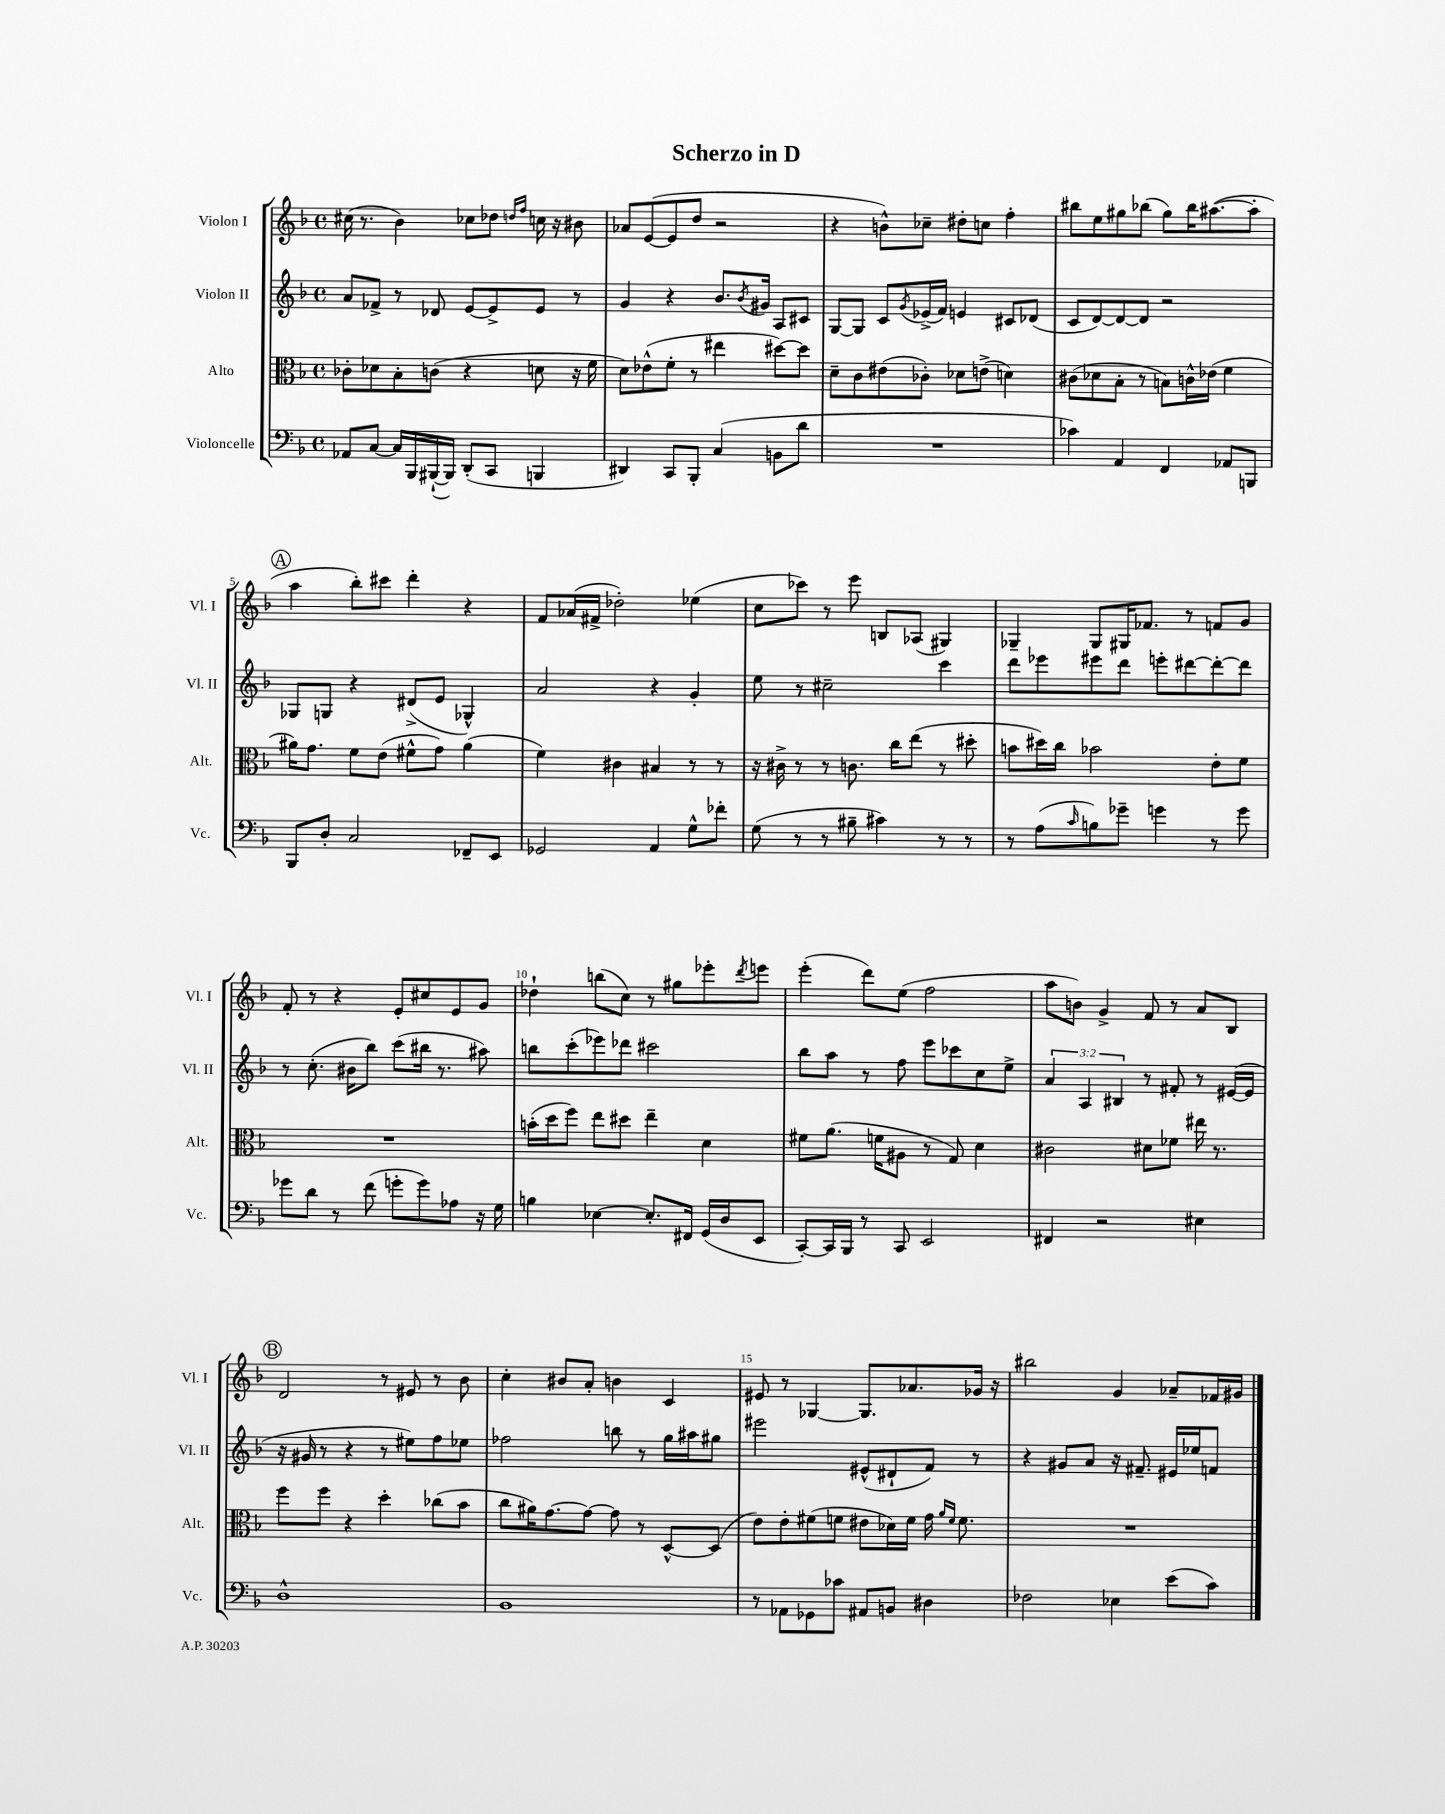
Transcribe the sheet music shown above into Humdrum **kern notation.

**kern	**kern	**kern	**kern
*part4	*part3	*part2	*part1
*staff4	*staff3	*staff2	*staff1
*I"Violoncelle	*I"Alto	*I"Violon II	*I"Violon I
*I'Vc.	*I'Alt.	*I'Vl. II	*I'Vl. I
*clefF4	*clefC3	*clefG2	*clefG2
*k[b-]	*k[b-]	*k[b-]	*k[b-]
*M4/4	*M4/4	*M4/4	*M4/4
*met(c)	*met(c)	*met(c)	*met(c)
=1	=1	=1	=1
8AA-X/L	8c-X'\L	8a/L	(16cc#X\
.	.	.	8.r
[8C/J	8d-X\	8f-X^/J	.
16C/LL]	8B-'\	8r	4b-\)
16BBB-/	.	.	.
([16BBB#X`/	(8cn\J	8d-X/	.
16BBB#/JJ])	.	.	.
(8DD'/L	4r	[8e/L	8cc-X\L
8CC/J	.	8e^/]	8dd-X\J
.	.	.	16qqddn/LL
.	.	.	16qqff/JJ
4BBBn/	8dn\	8e/J	16ccn\
.	.	.	16r
.	16r	8r	8b#X\
.	16f\	.	.
=2	=2	=2	=2
4DD#X/)	8d\L)	4g/	8a-X/L
.	(8e-X^^\	.	([8e/
8CC/L	8f'\J	4r	8e/]
8BBB-'/J	8r	.	8dd/J
(4C/	4ee#X\	8.b-/L	2r
.	.	8qb-/	.
.	.	16g#X/Jk	.
8BBn\L	[8dd#X\L)	8A/L	.
8d\J	8dd#\J]	8c#X/J	.
=3	=3	=3	=3
1r	8d~\L	[8G/L	4r
.	8c\	8G/J]	.
.	(8e#X\	8c/L	8bn^^\L)
.	.	8qg/	.
.	8c-X'\J)	(16e-X^/L	8cc-X~\J
.	.	16f/JJ)	.
.	8d-X\L	4en/	8dd#X'\L
.	(8en^\J	.	8ccn\J
.	4dn\)	8c#X/L	4ff'\
.	.	(8d-X/J	.
=4	=4	=4	=4
4c-X\)	(8c#X\L	8c/L	8bb#X\L
.	8d-X\	[8d/)	8ee\
4AA/	8B-'\J	8d/_	8gg#X\
.	8r	8d/J]	(8bb-X\J
4FF/	8Bn\L)	2r	8gg#\L)
.	16cn^^\L	.	16bb-\K
.	(16e-X\JJ	.	([8.aa#X\
8AA-X/L	4f\	.	.
8BBBn/J	.	.	8aa#'\J]
!!LO:LB:g=z
!!LO:REH:place=s1:t=A
=5	=5	=5	=5
8BBB-/L	16a#X\KL)	8G-X/L	4aa\
.	8.g\J	.	.
8D'/J	.	8Gn/J	.
2C/	8f\L	4r	8bb-'\L)
.	(8e\J	.	8ccc#X\J
.	8f#X^^\L	(8d#X^/L	4ddd'\
.	8g\J)	8e/J	.
8FF-X~/L	(4a#\	4G-X^^/)	4r
8EE/J	.	.	.
=6	=6	=6	=6
2GG-X/	4f\)	2a/	8f/L
.	.	.	(16a-X/L
.	.	.	16f#X^/JJ
.	4c#X\	.	2dd-X'\)
4AA/	4B#X/	4r	.
8G^^\L	8r	4g'/	(4ee-X\
8f-X'\J	8r	.	.
=7	=7	=7	=7
(8G\	16r	8ee\	8cc\L
.	16c#X^\	.	.
8r	8r	8r	8ccc-X\J)
8r	8r	2cc#X~\	8r
8B#X~\	8.cn\	.	8eee\
4c#X\)	.	.	8Bn/L
.	16cc\KL	.	.
.	(8ee\J	.	(8A-X/J
8r	8r	4ccc\	4G#X/)
8r	8dd#X'\	.	.
=8	=8	=8	=8
8r	8bn\L	8ddd\L	4G-X~/
(8A\L	16dd#X\L)	8eee-X\	.
.	16cc\JJ	.	.
16qqc/	.	.	.
8Bn\)	2b-X\	8eee#X\	8G-/L
8g-X~\J	.	8ddd\J	16G#X/K
.	.	.	8.f-X/J
4gn\	.	8eeen'\L	.
.	.	[8ddd#X\	8r
8r	8e'\L	8ddd#'\_	8fn/L
8g\	8f\J	8ddd#\J]	8g/J
!!LO:LB:g=z
=9	=9	=9	=9
8g-X\L	1r	8r	8f'/
8d\J	.	(8.cc'\	8r
8r	.	.	4r
.	.	16b#X\KL	.
(8f\	.	8bb-\J)	.
8gn'\L	.	(8ccc\L	8e'/L
8g\)	.	16bb#X\Jk	8cc#X/
.	.	8.r	.
8A-X\J	.	.	8e/
16r	.	8aa#X\)	8g/J
16G\	.	.	.
=10	=10	=10	=10
4Bn\	(16bn'\LL	8bbn\L	4dd-X`\
.	16dd\J	.	.
.	8ff\J)	(8ccc'\	.
[4E-X\	8ee\L	8eee-X\)	(8bbn\L
.	8dd#X\J	8ddd-X\J	8cc\J)
8.E-'/L]	4ee~\	2ccc#X\	8r
.	.	.	8gg#X\L
16FF#X/Jk	.	.	.
(16GG/LL	4d\	.	8eee-X'\
16D/J	.	.	.
.	.	.	8qddd/
8EE/J	.	.	8eeen\J
=11	=11	=11	=11
[8CC'/L)	8f#X\L	8bb-\L	(4eee'\
16CC/L]	(8.a\J	8aa\J	.
16BBB-/JJ	.	.	.
8r	.	8r	8ddd\L)
.	16fn\KL	.	.
8CC/	8A#X\J	8ff\	(8ee\J
2EE/	8r	8eee\L	2ff\
.	8G/)	8ccc-X\	.
.	4d\	8cc\	.
.	.	8ee^\J	.
=12	=12	=12	=12
4FF#X/	2c#X\	6a/	8aa\L
.	.	.	8bn\J)
.	.	6A/	.
2r	.	.	4g^/
.	.	6B#X/	.
.	8d#X\L	8r	8f/
.	8f-X\J	8f#X'/	8r
4E#X\	16ee#X\	8r	8a/L
.	8.r	.	.
.	.	([16e#X/LL	8B-/J
.	.	16e#/JJ]	.
!!LO:LB:g=z
!!LO:REH:place=s1:t=B
=13	=13	=13	=13
1D^^	8ff\L	16r	2d/
.	.	16g#X/	.
.	8ff\J	8r	.
.	4r	4r	.
.	4dd'\	8r	8r
.	.	8ee#X\L)	8e#X/
.	(8cc-X\L	8ff\	8r
.	8b-\J	8ee-X\J	8b-\
=14	=14	=14	=14
1BB-	8cc\L	2ff-X\	4cc'\
.	16a#X\K)	.	.
.	[8.g\	.	.
.	.	.	8b#X/L
.	8g\J_	.	8a'/J
.	8g\]	8bbn\	4bn\
.	8r	8r	.
.	[8D^^/L	16gg\LL	4c/
.	.	16aa#X\J	.
.	(8D/J]	8gg#X\J	.
=15	=15	=15	=15
8r	8e\L)	2eee#X\	8e#X/
8AA-X\L	8e'\	.	8r
8GG-X\	(8f#X\	.	[4G-X/
8c-X\J	8fn\J	.	.
8AA#X/L	8e#X\L	(8e#X^^/L	8.G-/L]
8BBn/J	16d-X\L)	8d#X`/	.
.	16f\JJ	.	8.a-X/
4D#X\	16g\	8f/J)	.
.	16qqa/LL	.	.
.	16qqf/JJ	.	.
.	8.f\	.	.
.	.	8r	16g-X/Jk
.	.	.	16r
=16	=16	=16	=16
2F-X\	1r	4r	2bb#X\
.	.	8g#X/L	.
.	.	8a/J	.
4E-X\	.	16r	4g/
.	.	8.f#X~/	.
(8e\L	.	16e#X/LL	8a-X~/L
.	.	16ee-X/J	.
8c\J)	.	8fn/J	16f-X/L
.	.	.	16g#X/JJ
==	==	==	==
*-	*-	*-	*-
